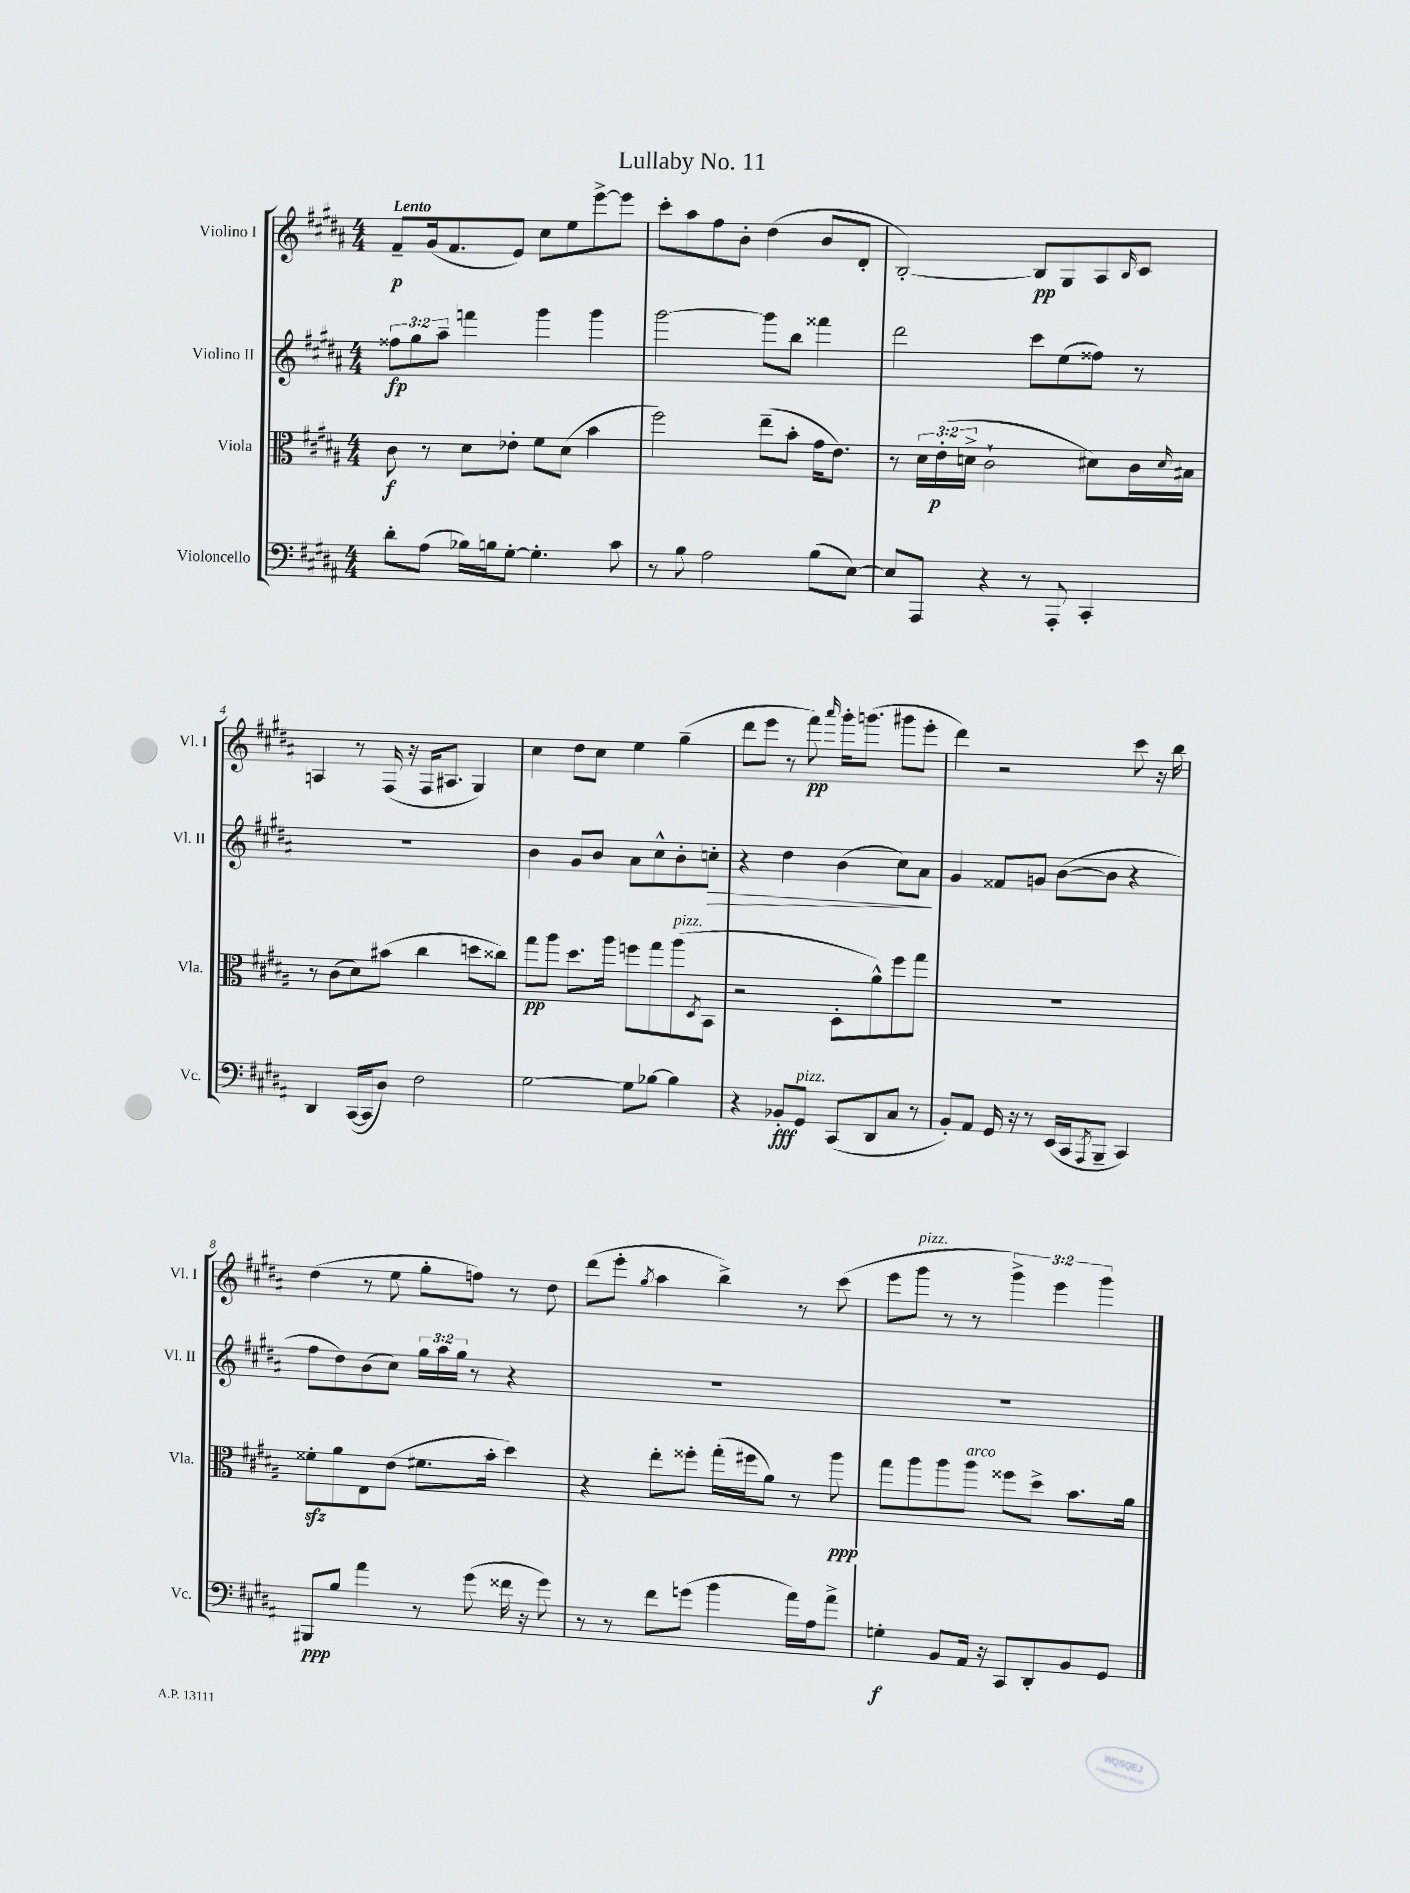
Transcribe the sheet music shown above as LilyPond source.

\header { title = "Lullaby No. 11" }
<<
\new StaffGroup <<
\new Staff = "s0" \with { instrumentName = "Violino I" shortInstrumentName = "Vl. I" } {
    \clef treble \key b \major \numericTimeSignature \time 4/4 \override Staff.TupletNumber.text = #tuplet-number::calc-fraction-text \tempo "Lento"
    fis'8--\p gis'16( fis'8. e'8) cis''8 e''8 e'''8~-> e'''8 |
    cis'''8-. ais''8 fis''8 b'8-. dis''4( b'8 dis'8-. |
    b2~-.) b8\pp gis8 ais8 \grace { b16 } cis'8 |
    a4 r8 fis16( r16 fis16 ais8. gis4) |
    cis''4 dis''8 cis''8 e''4 gis''4--( |
    dis'''8 e'''8 r8 fis'''8\pp) \grace { ais'''16 } gis'''16-. g'''8.( gis'''8 e'''8-. |
    dis'''4) r2 cis'''8 r16 b''16 |
    dis''4( r8 e''8 gis''8-. f''8) r8 dis''8 |
    dis'''8( e'''8-. \acciaccatura { gis''8 } ais''4 b''4->) r8 cis'''8( |
    e'''8 gis'''8^\markup { \italic "pizz." } r8 r8 \tuplet 3/2 { gis'''4->) e'''4 gis'''4 } \bar "|." |
}
\new Staff = "s1" \with { instrumentName = "Violino II" shortInstrumentName = "Vl. II" } {
    \clef treble \key b \major \numericTimeSignature \time 4/4 \override Staff.TupletNumber.text = #tuplet-number::calc-fraction-text
    \tuplet 3/2 { fisis''8\fp gis''8 ais''8-- } f'''4 gis'''4 gis'''4 |
    gis'''2~ gis'''8 b''8 fisis'''4 |
    dis'''2 cis'''8 e''8( fisis''8) r8 |
    R1 |
    b'4 gis'8 b'8 ais'8 cis''8-^ b'8-. c''8-.\> |
    r4 dis''4 b'4( cis''8) ais'8\! |
    gis'4 fisis'8 g'8 b'8~( b'8 r4 |
    fis''8 dis''8) b'8( cis''8) \tuplet 3/2 { gis''16 ais''16 gis''16 } r8 r4 |
    R1 |
    R1 \bar "|." |
}
\new Staff = "s2" \with { instrumentName = "Viola" shortInstrumentName = "Vla." } {
    \clef alto \key b \major \numericTimeSignature \time 4/4 \override Staff.TupletNumber.text = #tuplet-number::calc-fraction-text
    cis'8\f r8 dis'8 ees'8-. fis'8 dis'8( b'4 |
    fis''2) e''8--( b'8-. gis'16 e'8.) |
    r8 \tuplet 3/2 { dis'16 e'16-.\p( d'16-> } cis'2-! dis'8) cis'16 \grace { dis'16 } bis16 |
    r8 cis'8( dis'8) bis'8( cis''4 d''8 cisis''8) |
    gis''8\pp ais''8 dis''8. ais''16 f''8 gis''8 ais''8^\markup { \italic "pizz." }( \acciaccatura { dis8 } b,8 |
    r2 dis8-. ais'8-^) fis''8 gis''8 |
    R1 |
    fisis'8-.\sfz ais'8 e8 e'8( fis'8. b'16-. dis''4) |
    r4 e''8-. fisis''8-. gis''16-.( fis''16 ais'8) r8 ais''8\ppp |
    gis''8 ais''8 ais''8 ais''8^\markup { \italic "arco" } fisis''8 dis''8-> b'8. ais'16 \bar "|." |
}
\new Staff = "s3" \with { instrumentName = "Violoncello" shortInstrumentName = "Vc." } {
    \clef bass \key b \major \numericTimeSignature \time 4/4
    dis'8-. ais8( bes16) b16 gis8~-. gis4.-. cis'8 |
    r8 b8 ais2 b8( e8~) |
    e8 ais,,8 r4 r8 ais,,8-. cis,4-. |
    dis,4 cis,16~( cis,16 dis8) fis2 |
    gis2~ gis8 bes8~ bes4 |
    r4 bes,8-.\fff gis,8^\markup { \italic "pizz." } cis,8( dis,8 cis8 r8 |
    b,8-.) ais,8 gis,16 r16 r8 e,16( cis,16 \acciaccatura { ais,,8 } b,,8-- cis,4) |
    bis,,8\ppp b8 ais'4 r8 gis'8( fisis'16 r16 gis'8) |
    r8 r8 fis'8 g'8( b'4 ais'16) ais16 ais'8-> |
    g4-.\f b,8 ais,16 r16 cis,8 dis,8-. b,8 gis,8 \bar "|." |
}
>>
>>
